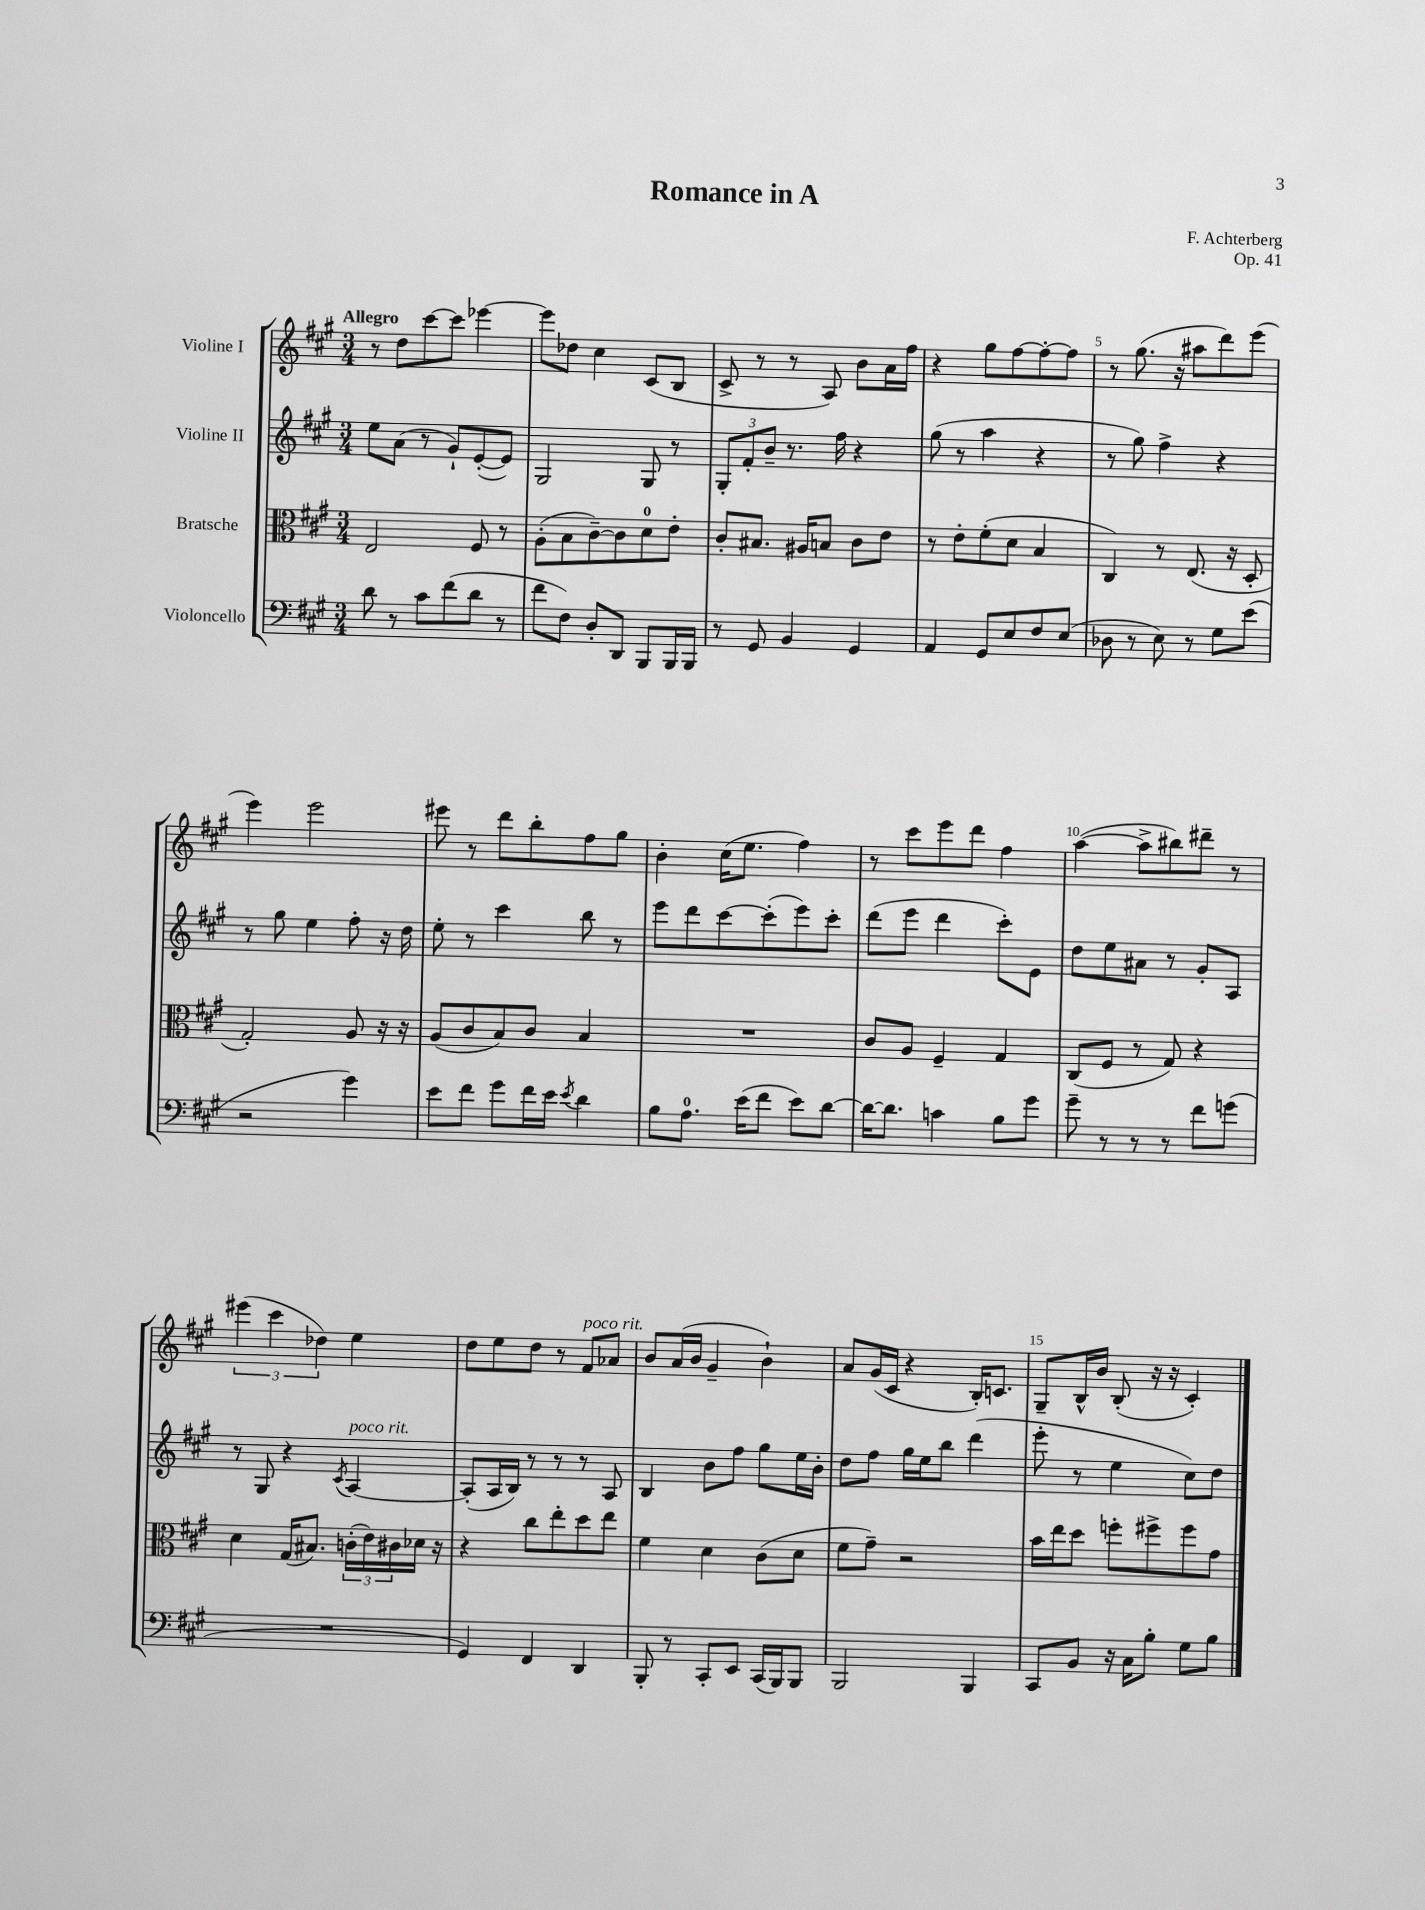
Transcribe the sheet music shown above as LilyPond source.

\header { title = "Romance in A" composer = "F. Achterberg" opus = "Op. 41" }
<<
\new StaffGroup <<
\new Staff = "s0" \with { instrumentName = "Violine I" } {
    \clef treble \key a \major \numericTimeSignature \time 3/4 \tempo "Allegro"
    r8 d''8 cis'''8~ cis'''8 ees'''4~ |
    ees'''8 des''8 cis''4 cis'8( b8 |
    cis'8-> r8 r8 a8) b'8 a'16 fis''16 |
    r4 gis''8 fis''8~ fis''8~-. fis''8 |
    r8 gis''8.( r16 ais''8 d'''8) e'''8( |
    e'''4) e'''2 |
    eis'''8 r8 d'''8 b''8-. fis''8 gis''8 |
    b'4-. cis''16( e''8. fis''4) |
    r8 cis'''8 e'''8 d'''8 fis''4 |
    a''4~( a''8-> bis''8) dis'''8-- r8 |
    \tuplet 3/2 { eis'''4( cis'''4 des''4) } e''4 |
    d''8 e''8 d''8 r8 fis'8^\markup { \italic "poco rit." } aes'8 |
    b'8 a'16( b'16 gis'4-- b'4-!) |
    a'8 gis'16( cis'16 r4 b16-.) c'8. |
    gis8-- b16-^ b'16 b8-.( r16 r16 cis'4-.) \bar "|." |
}
\new Staff = "s1" \with { instrumentName = "Violine II" } {
    \clef treble \key a \major \numericTimeSignature \time 3/4
    e''8 a'8( r8 gis'8-!) e'8~-.( e'8) |
    gis2 gis8 r8 |
    \tuplet 3/2 { gis8-. fis'8-. b'8-- } r8. fis''16 r4 |
    gis''8( r8 a''4 r4 |
    r8 gis''8) fis''4-> r4 |
    r8 gis''8 e''4 fis''8-. r16 d''16 |
    e''8-. r8 cis'''4 b''8 r8 |
    e'''8 d'''8 cis'''8~ cis'''8-.( e'''8) cis'''8-. |
    d'''8( e'''8 d'''4 cis'''8-.) e'8 |
    d''8 e''8 ais'8 r8 gis'8-. a8 |
    r8 gis8 r4 \acciaccatura { cis'8 } a4~^\markup { \italic "poco rit." } |
    a8-.( a16 b16) r8 r8 r8 a8 |
    b4 b'8 fis''8 gis''8 e''16 b'16-. |
    d''8 fis''8 gis''16 e''16 b''8 d'''4( |
    e'''8-. r8 e''4 cis''8) d''8 \bar "|." |
}
\new Staff = "s2" \with { instrumentName = "Bratsche" } {
    \clef alto \key a \major \numericTimeSignature \time 3/4
    e2 fis8 r8 |
    a8-.( b8 cis'8~--) cis'8 d'8-0 e'8-. |
    cis'8-. bis8. ais16 b8 cis'8 e'8 |
    r8 e'8-. fis'8-.( d'8 b4 |
    cis4) r8 e8.( r16 d8-. |
    gis2-.) a8 r16 r16 |
    a8( cis'8 b8) cis'8 b4 |
    R2. |
    cis'8 a8 fis4-- gis4 |
    cis8( fis8 r8 gis8) r4 |
    d'4 gis16( bis8.) \tuplet 3/2 { c'16-.( e'16) cis'16 } des'16 r16 |
    r4 cis''8 e''8-. d''8 e''8 |
    fis'4 d'4 cis'8( d'8 |
    fis'8 gis'8--) r2 |
    b'16 e''16 d''8 f''8-. fis''8-> fis''8 gis'8 \bar "|." |
}
\new Staff = "s3" \with { instrumentName = "Violoncello" } {
    \clef bass \key a \major \numericTimeSignature \time 3/4
    d'8 r8 cis'8 fis'8( d'8 r8 |
    fis'8 fis8) d8-. d,8 b,,8 b,,16 b,,16 |
    r8 gis,8 b,4 gis,4 |
    a,4 gis,8 e8 fis8 e8( |
    des8 r8 e8) r8 gis8 e'8( |
    r2 gis'4) |
    e'8 fis'8 gis'8 fis'16 e'16 \acciaccatura { e'8 } d'4 |
    b8 a8.-0 e'16( fis'8 e'8) d'8~ |
    d'16~ d'8. c'4 b8 gis'8 |
    gis'8-- r8 r8 r8 fis'8 g'8( |
    R2. |
    gis,4) fis,4 d,4 |
    b,,8-. r8 cis,8-. e,8 cis,16( b,,16) b,,8 |
    b,,2 b,,4 |
    cis,8 b,8 r16 cis16 b8-. gis8 b8 \bar "|." |
}
>>
>>
\layout { \context { \Score \override BarNumber.break-visibility = ##(#f #t #t) barNumberVisibility = #(every-nth-bar-number-visible 5) } }
